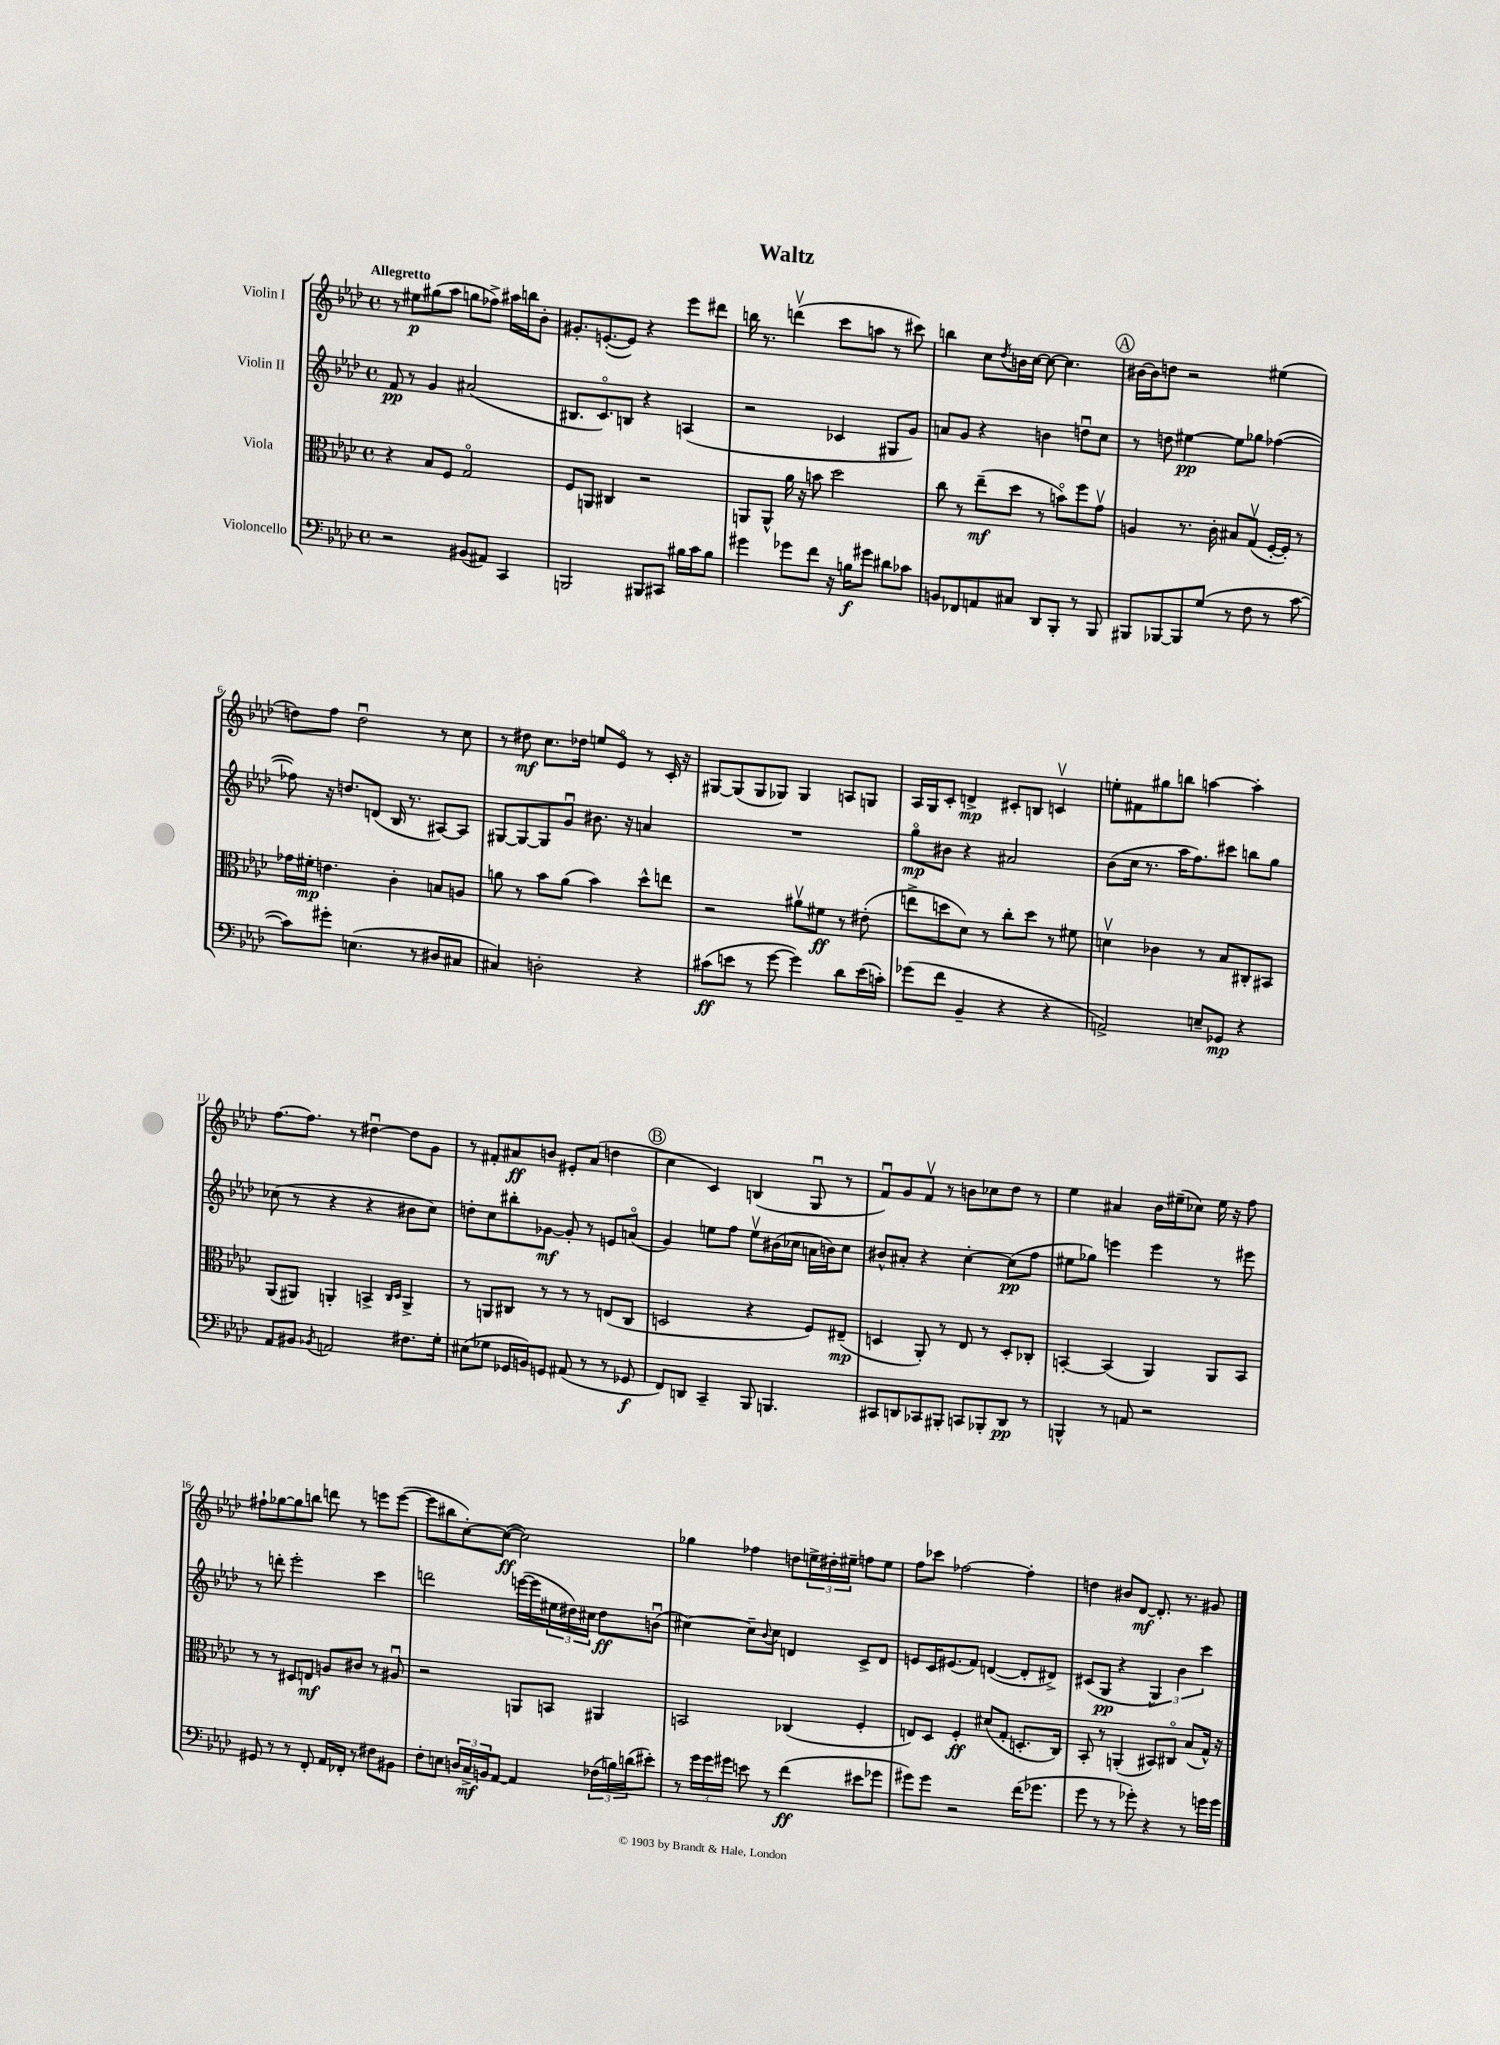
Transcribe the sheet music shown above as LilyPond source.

\header { title = "Waltz" }
<<
\new StaffGroup <<
\new Staff = "s0" \with { instrumentName = "Violin I" } {
    \clef treble \key aes \major \defaultTimeSignature \time 4/4 \tempo "Allegretto"
    r8 eis''8\p gis''8( aes''8 g''8 fes''8->) ais''16 b''16 bes'8-. |
    gis'8.-. e'8.~-.( e'8) r4 ees'''8 dis'''8 |
    b''16 r8. d'''4\upbow( c'''8 a''8 r8 cis'''8) |
    b''4 c''8 \acciaccatura { des''8 } b'16 c''16~ c''8~ c''4. |
    \mark \markup { \circle "A" } bis'16~ bis'16 d''8 r2 eis''4( |
    d''8) f''8 d''2\downbow r8 c''8 |
    r8 dis''8\mf c''8. des''16 e''8 ees'8\flageolet r8 c'16-. r16 |
    gis8~ gis8( gis8 ges8) ges4 a8 g8 |
    aes16 g16 c'8-. d'4->\mp cis'8-. b8 c'4\upbow |
    e''8-. fis'8 gis''8 b''8 a''4~ a''4-. |
    f''8.~ f''8. r8 dis''4~\downbow dis''8 g'8 |
    r8 fis'8-. ais'8\ff b'8 eis'8-. ais'8( d''4 |
    \mark \markup { \circle "B" } c''4 c'4) b4( g8\downbow r8 |
    f'8\downbow) g'8 f'8\upbow r8 b'8 ces''8 des''8 r8 |
    ees''4 ais'4 bes'16 eis''16--( ces''8) eis''16 r16 f''8 |
    fis''8-! ges''8~ ges''8 b''8 d'''8 r8 e'''8 e'''8~( |
    e'''8 bis''8 c''8~-.) c''8~\ff( c''2) |
    ges''4 fes''4 d''8 \tuplet 3/2 { e''16-> dis''16-. eis''16-- } f''8 eis''8 |
    f''8 ces'''8 fes''2~ fes''4-. |
    d''4 bis'8 des'8~\mf des'8.-. r8. gis'8 \bar "|." |
}
\new Staff = "s1" \with { instrumentName = "Violin II" } {
    \clef treble \key aes \major \defaultTimeSignature \time 4/4
    f'8\pp r8 g'4 ais'2( |
    bis8. c'8.\flageolet) b8 r4 a4( |
    r2 ces'4 gis8 g'8) |
    a'8 g'8 r4 b'4 d''8\downbow c''8 |
    \mark \markup { \circle "A" } r8 d''8 eis''4~\pp eis''8 ges''8 fes''4~( |
    fes''8) r16 d''8. d'8( bes16 r8. ais8~) ais8 |
    gis8~ gis8~ gis8 g'8\downbow bis'8. r16 a'4 |
    R1 |
    g''8\flageolet\mp bis'8 r4 ais'2 |
    bes'8( c''16 r8. aes''16 f''8.) cis'''8 b''8 g''8 |
    ces''8( r8 r4 r4 bis'8 ces''8) |
    d''8-. c''8 bis''8-. ges'8~\mf ges'8-. r8 e'8 a'8\flageolet( |
    \mark \markup { \circle "B" } g'4) e''8 f''8 e''8\upbow bis'16( ces''16 a'16 b'16) ces''8 |
    bis'8-^ ais'8-. r4 c''4~-. c''8\pp( f''8 |
    eis''8 ges''8) e'''4 e'''4 r8 eis'''8 |
    r8 d'''8-. ees'''2-. c'''4 |
    d'''2 e'''16~( e'''16 \tuplet 3/2 { eis''16 dis''16) cis''16 } dis''8\ff b'8\downbow( |
    cis''4~) cis''8-- \appoggiatura { bes'8 } cis''8 d'4 c'8-> d'8 |
    e'8 c'16 eis'8.( f'8) d'4~( d'8-. dis'8->) |
    cis'8( g8\pp r4 \tuplet 3/2 { g4) bes'4 c'''4 } \bar "|." |
}
\new Staff = "s2" \with { instrumentName = "Viola" } {
    \clef alto \key aes \major \defaultTimeSignature \time 4/4
    r4 bes8 f8 g2\flageolet |
    f8 a,8 cis4 r2 |
    a,8 a,8-^ aes'16 r16 b'8 des''2 |
    c''8 r8 ees''8--\mf( des''8 r8 b'8\flageolet) f''8 g'8\upbow |
    \mark \markup { \circle "A" } a4 r8. c'16-. bis8 g8\upbow( f16~-. f16-.) r8 |
    ges'16 fis'16-.\mp e'4. c'4-. b8 a8 |
    a'8 r8 bes'8 a'8( bes'4) des''8-^ e''8 |
    r2 ais'8\upbow fis'8\ff r8 eis'8-.( |
    e''8-> d''8 des'8) r8 c''8-. d''8 r8 fis'8 |
    d'4\upbow ces'4 r8 bes8 cis8-. bis,8 |
    aes,8( ais,8) a,4-. b,4-> \grace { c16 des16 } a,4-> |
    r8 a,8 cis8 r8 r8 r8 e8( cis8 |
    \mark \markup { \circle "B" } d2 r4 f8) eis8--\mp( |
    d4 aes,8-.) r8 ees8 r8 d8-. ces8-. |
    b,4~-. b,4( aes,4) aes,8 b,8 |
    r8 r8 dis8 e8\mf a8 cis'8 r8 ais8\downbow |
    r2 a,8 b,8 ais,4 |
    b,2 ces4( f4-. |
    e8) des8 f4-.\ff dis'8( g8-. d8.-. c16) |
    bes,8-. r8 a,4-.( bis,8) cis8\flageolet bes8( g16-^) r16 \bar "|." |
}
\new Staff = "s3" \with { instrumentName = "Violoncello" } {
    \clef bass \key aes \major \defaultTimeSignature \time 4/4
    r2 bis,8( ais,8) c,4 |
    b,,2 bis,,8 cis,8 bis16 c'16 bis8 |
    gis'4 ges'8 f'8 r16 b16\f gis'8 dis'8 ces'8 |
    b,8 fes,8 a,8 cis8 des,8 bes,,8-. r8 bes,,8 |
    \mark \markup { \circle "A" } bis,,8 bes,,8~ bes,,8 g8( r8 f8 r8 c'8~ |
    c'8) gis'8-. e4.( r8 dis8 cis8 |
    cis4) d2-. r4 |
    cis'8\ff( e'8 r8 g'8~ g'4) des'8 e'16( c'16-.) |
    ges'8( f'8 bes,4-- r4 r4 |
    a,2->) e8-- ges,8\mp r4 |
    aes,8 bis,8 \acciaccatura { bes,8 } a,2 fis8. g16-. |
    eis8( ges8 ges,16 b,16) g,8 ais,8( r8 r8 ges,8\f |
    \mark \markup { \circle "B" } f,8) d,8 c,4-- bes,,8 b,,4. |
    cis,8 d,8 ces,8 bis,,8-. c,8 bes,,8-. d,8\pp r8 |
    b,,4-^ r8 a,8 r2 |
    gis,8 r8 r8 f,8-. aes,16 fes,16-. r8 fis8 bis,8 |
    f8-. e8 \tuplet 3/2 { d16 c16->\mf b,16 } aes,8~ aes,4 \tuplet 3/2 { fes16( b16) d'16( } eis'8-.) |
    r8 \tuplet 3/2 { g'16 g'16 gis'16 } e'8 r8 f'4\ff( eis'8 ges'8 |
    gis'8) gis'8 r2 f'16( ges'8. |
    g'8 r8 r8 ges'8-.) r4 r8 g'16 g'16 \bar "|." |
}
>>
>>
